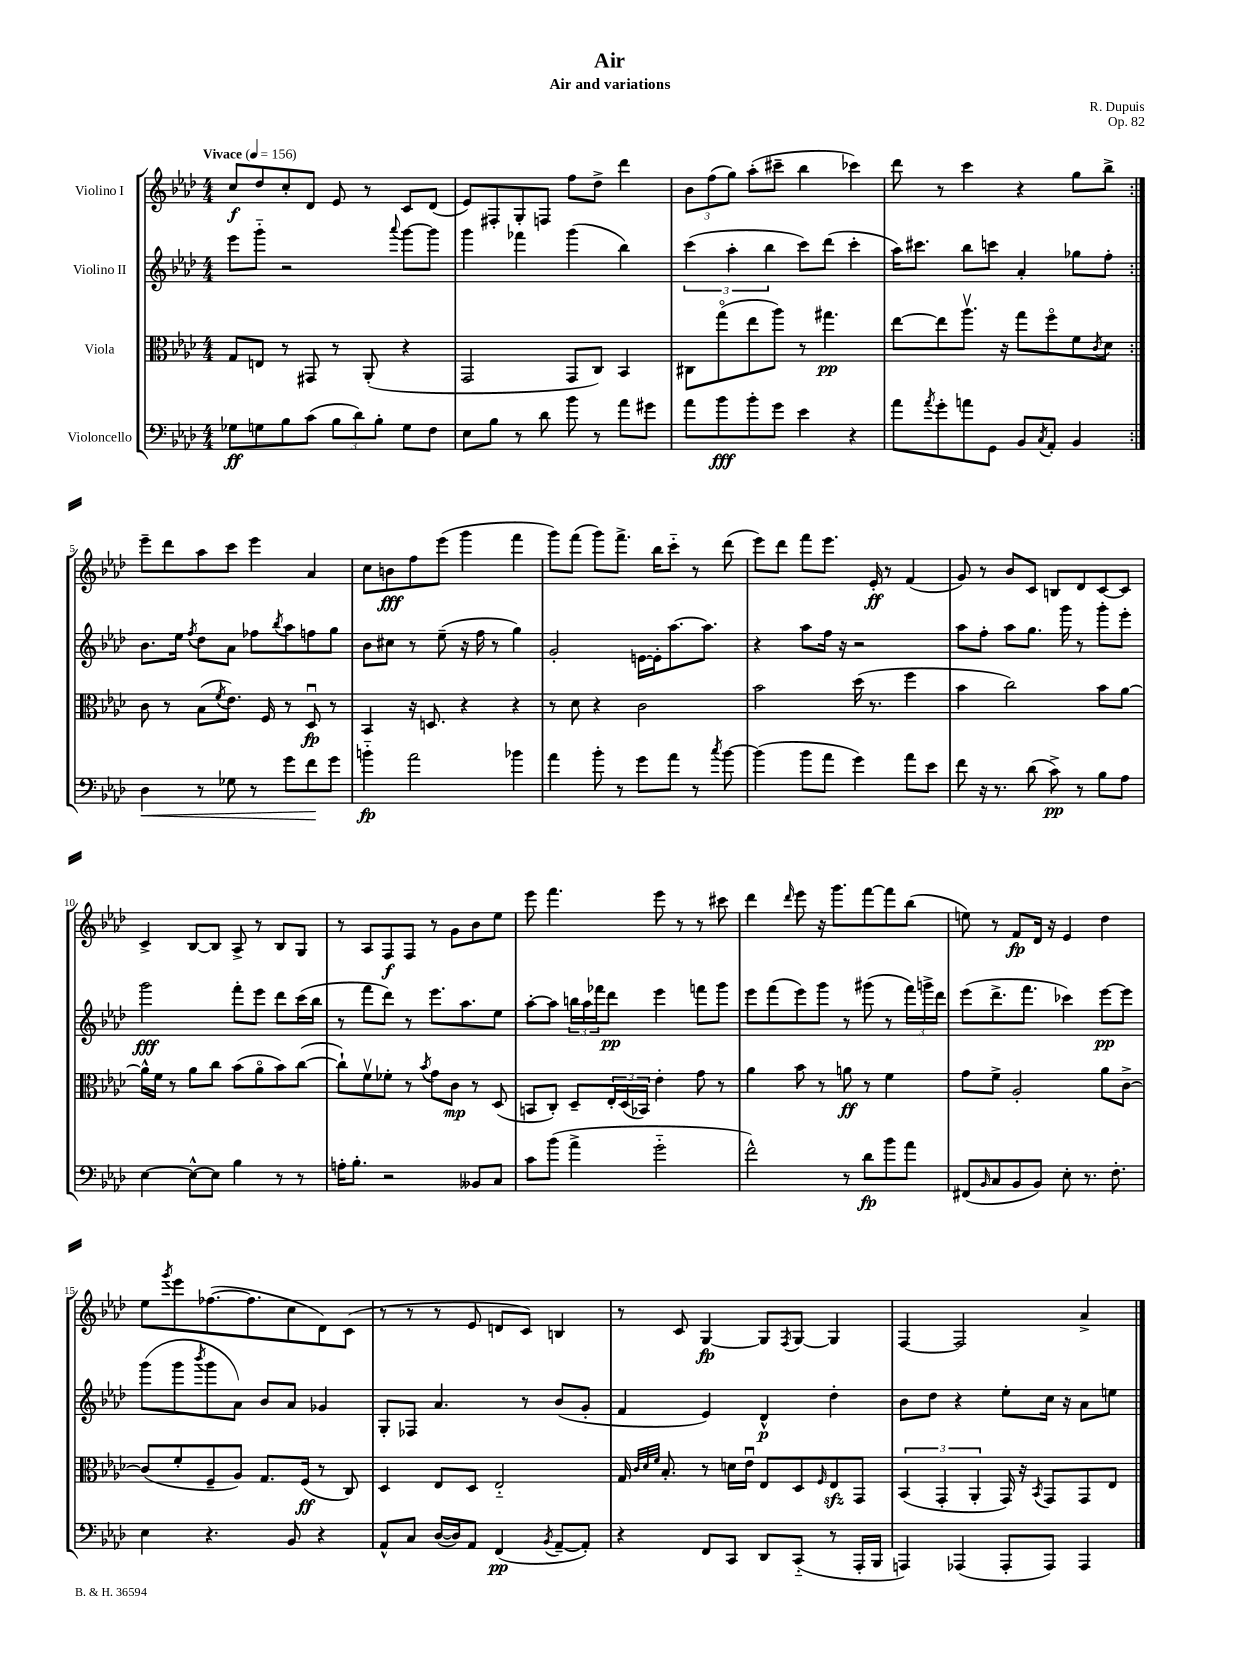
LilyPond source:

\header { title = "Air" composer = "R. Dupuis" subtitle = "Air and variations" opus = "Op. 82" }
<<
\new StaffGroup <<
\new Staff = "s0" \with { instrumentName = "Violino I" } {
    \clef treble \key aes \major \numericTimeSignature \time 4/4 \tempo "Vivace" 4 = 156
    \repeat volta 2 { c''8\f des''8 c''8-. des'8 ees'8 r8 c'8 des'8( |
    ees'8) fis8-. g8-. f8 f''8 des''8-> des'''4 |
    \tuplet 3/2 { bes'8 f''8( g''8) } aes''8-.( cis'''8-- bes''4 ces'''4) |
    des'''8 r8 c'''4 r4 g''8 bes''8-> | }
    ees'''8-- des'''8 aes''8 c'''8 ees'''4 aes'4 |
    c''8 b'8\fff f''8 ees'''8( g'''4 f'''4 |
    g'''8) f'''8( g'''8) f'''8.-> bes''16 c'''8-_ r8 des'''8( |
    ees'''8) des'''8 f'''8 ees'''8. ees'16-.\ff r8 f'4( |
    g'8) r8 bes'8 c'8 b8 des'8 c'8~ c'8 |
    c'4-> bes8~ bes8 aes8-> r8 bes8 g8 |
    r8 aes8 f8\f f8 r8 g'8 bes'8 ees''8 |
    ees'''8 f'''4. ees'''8 r8 r8 cis'''8 |
    des'''4 \grace { des'''16 } ees'''8 r16 g'''8. f'''8~ f'''8 bes''8( |
    e''8) r8 f'8\fp des'16 r16 ees'4 des''4 |
    ees''8 \acciaccatura { g'''8 } ees'''8 fes''8.~( fes''8. c''8 des'8) c'8( |
    r8 r8 r8 ees'8 d'8 c'8) b4 |
    r8 c'8 g4~\fp g8 \acciaccatura { f8 } g8~ g4 |
    f4~ f2 aes'4-> \bar "|." |
}
\new Staff = "s1" \with { instrumentName = "Violino II" } {
    \clef treble \key aes \major \numericTimeSignature \time 4/4
    \repeat volta 2 { ees'''8 g'''8-_ r2 \appoggiatura { aes'''8 } g'''8~ g'''8 |
    g'''4 fes'''4 g'''4( bes''4) |
    \tuplet 3/2 { c'''4( aes''4-. bes''4 } c'''8) des'''8( c'''4-. |
    aes''16) cis'''8. bes''8 c'''8 aes'4-. ges''8 f''8-. | }
    bes'8. ees''16 \acciaccatura { f''8 } des''8 aes'8 fes''8 \acciaccatura { bes''8 } aes''8 f''8 g''8 |
    bes'8 cis''8 r8 ees''8--( r16 f''16 r8 g''4) |
    g'2-. e'16~ e'16-. aes''8.~ aes''8. |
    r4 aes''8 f''16 r16 r2 |
    aes''8 f''8-. aes''8 g''8. g'''16 r8 g'''8-. ees'''8-. |
    g'''2\fff f'''8-. ees'''8 des'''8 c'''16( bes''16 |
    r8 f'''8 des'''8) r8 ees'''8. aes''8. ees''8 |
    aes''8~-. aes''8 \tuplet 3/2 { b''16 aes''16 fes'''16 } des'''8\pp ees'''4 f'''8 g'''8 |
    ees'''8 f'''8( ees'''8) g'''8 r8 gis'''8( r8 \tuplet 3/2 { f'''16) g'''16-> des'''16 } |
    ees'''8( des'''8.-> f'''8. ces'''4) ees'''8~\pp ees'''8 |
    g'''8( g'''8 \acciaccatura { bes'''8 } g'''8 aes'8) bes'8 aes'8 ges'4 |
    g8-. fes8 aes'4. r8 bes'8( g'8-. |
    f'4 ees'4) des'4-^\p des''4-. |
    bes'8 des''8 r4 ees''8-. c''16 r16 aes'8 e''8 \bar "|." |
}
\new Staff = "s2" \with { instrumentName = "Viola" } {
    \clef alto \key aes \major \numericTimeSignature \time 4/4
    \repeat volta 2 { g8 e8 r8 gis,8 r8 aes,8-.( r4 |
    g,2 g,8 c8) bes,4 |
    cis8 g''8\flageolet( ees''8 aes''8) r8 gis''4.\pp |
    ees''8~ ees''8 aes''8.\upbow r16 g''8 f''8\flageolet f'8 \acciaccatura { c'8 } des'8 | }
    c'8 r8 bes8( \acciaccatura { f'8 } ees'8.) f16 r8 des8\downbow\fp r8 |
    bes,4 r16 d8. r4 r4 |
    r8 des'8 r4 c'2 |
    bes'2 des''16( r8. f''4 |
    bes'4 c''2) bes'8 aes'8~ |
    aes'16-^ f'16 r8 aes'8 c''8 bes'8( aes'8\flageolet bes'8) c''8~( |
    c''8-!) f'8\upbow fes'8-. r8 \acciaccatura { bes'8 } g'8 c'8\mp r8 des8( |
    b,8 c8-.) des8-- \tuplet 3/2 { ees16-. des16( bes,16) } ees'4-. g'8 r8 |
    aes'4 bes'8 r8 a'8\ff r8 f'4 |
    g'8 f'8-> aes2-. aes'8 c'8~-> |
    c'8( f'8-. f8-- aes8) g8. f16\ff( r8 c8) |
    des4 ees8 des8 ees2-_ |
    g16 \grace { c'32 des'32 f'32 } bes8.-. r8 d'16 ees'16\downbow ees8 des8 \grace { f16 } ees8\sfz g,8 |
    \tuplet 3/2 { bes,4( g,4-. aes,4-. } g,16) r16 \acciaccatura { bes,8 } g,8 g,8 ees8 \bar "|." |
}
\new Staff = "s3" \with { instrumentName = "Violoncello" } {
    \clef bass \key aes \major \numericTimeSignature \time 4/4
    \repeat volta 2 { ges8\ff g8 bes8 c'8( \tuplet 3/2 { bes8 des'8) bes8-. } g8 f8 |
    ees8 bes8 r8 des'8 bes'8 r8 aes'8 gis'8 |
    aes'8 bes'8\fff bes'8-. g'8 ees'4 r4 |
    aes'8 \acciaccatura { aes'8 } g'8-. a'8 g,8 bes,8 \acciaccatura { c8 } aes,8-. bes,4 | }
    des4\< r8 ges8 r8 g'8 f'8\! g'8 |
    b'4-_\fp aes'2 bes'4 |
    aes'4 bes'8-. r8 g'8 aes'8 r8 \acciaccatura { c''8 } bes'8~ |
    bes'4( bes'8 aes'8 g'4) aes'8 ees'8 |
    f'8 r16 r8. des'8( c'8->\pp) r8 bes8 aes8 |
    ees4~ ees8~-^ ees8 bes4 r8 r8 |
    a16-. bes8.-. r2 beses,8 c8 |
    c'8 bes'8( aes'4-> g'2-_ |
    f'2-^) r8 des'8\fp bes'8 aes'8 |
    fis,8( \grace { bes,16 } c8 bes,8 bes,8) ees8-. r8. f8.-. |
    ees4 r4. bes,8 r4 |
    aes,8-^ c8 des16~( des16) aes,8 f,4\pp( \acciaccatura { bes,8 } aes,8~-- aes,8-.) |
    r4 f,8 c,8 des,8 c,8-_( r8 aes,,16-. bes,,16 |
    a,,4) aes,,4( aes,,8-. aes,,8) aes,,4 \bar "|." |
}
>>
>>
